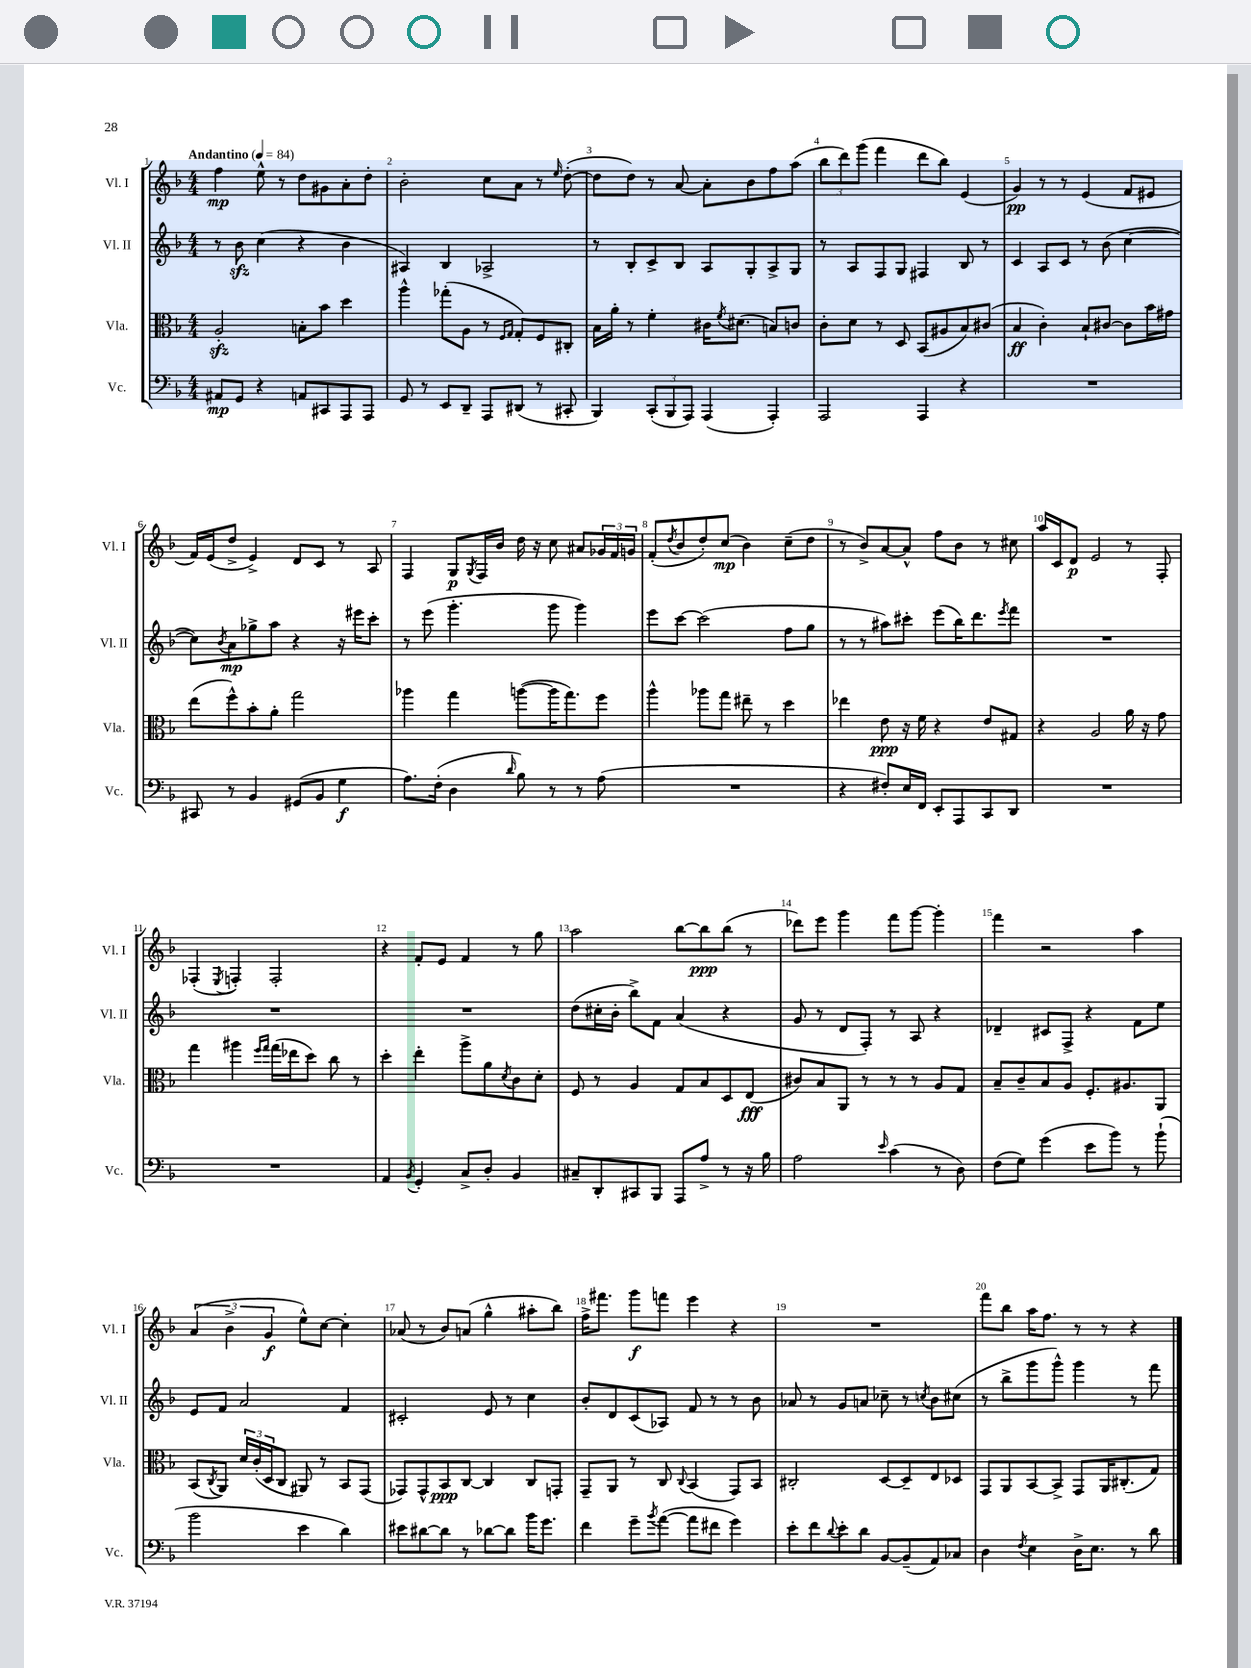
<<
\new StaffGroup <<
\new Staff = "s0" \with { instrumentName = "Vl. I" shortInstrumentName = "Vl. I" } {
    \clef treble \key f \major \numericTimeSignature \time 4/4 \tempo "Andantino" 4 = 84
    f''4\mp e''8-^ r8 d''8 gis'8 a'8-. d''8-. |
    bes'2-. c''8 a'8 r8 \grace { e''16 } d''8~-.( |
    d''8 d''8) r8 a'8~ a'8-. bes'8 f''8 a''8( |
    \tuplet 3/2 { bes''8 d'''8) g'''8( } f'''4 d'''8 bes''8) e'4( |
    g'4\pp) r8 r8 e'4( f'8 eis'8 |
    f'16) e'16( d''8-> e'4->) d'8 c'8 r8 a8 |
    f4 g8\p \acciaccatura { g8 } f16 bes'16 d''16 r16 c''8 ais'8 \tuplet 3/2 { ges'16 f'16 g'16 } |
    f'8-.( \acciaccatura { d''8 } bes'8 d''8-.) c''8\mp( bes'4) c''8--( d''8 |
    r8 bes'8->) a'8~ a'8-^ f''8 bes'8 r8 cis''8 |
    a''16 c'16 d'8\p e'2 r8 f8-. |
    fes4-.( \acciaccatura { e8 } f4-.) f2-. |
    r4 f'8-. e'8 f'4 r8 g''8 |
    a''2 bes''8~ bes''8\ppp bes''8( r8 |
    des'''8) e'''8 g'''4 f'''8 g'''8~ g'''4-. |
    f'''4 r2 a''4 |
    \tuplet 3/2 { a'4( bes'4-> g'4\f } e''8-^) c''8~ c''4-. |
    aes'8( r8 bes'8) a'8( g''4-^ ais''8-. bes''8) |
    f''16-> fis'''8. g'''8\f f'''8 e'''4 r4 |
    R1 |
    f'''8 bes''8 a''16 f''8. r8 r8 r4 \bar "|." |
}
\new Staff = "s1" \with { instrumentName = "Vl. II" shortInstrumentName = "Vl. II" } {
    \clef treble \key f \major \numericTimeSignature \time 4/4
    r8 bes'8\sfz c''4( r4 bes'4 |
    ais4) bes4 aes2-> |
    r8 bes8-. c'8-> bes8 a8 g8-. a8-> g8 |
    r8 a8 f8 g8 fis4 bes8 r8 |
    c'4 a8 c'8 r8 bes'8( c''4~ |
    c''8) \acciaccatura { bes'8 } a'8\mp ges''8-> a''8 r4 r16 eis'''16 c'''8-. |
    r8 e'''8( g'''4.-. g'''8 g'''4) |
    e'''8 c'''8~ c'''2( f''8 g''8 |
    r8 r8 ais''8) cis'''8-. e'''8( bes''16) d'''8. \acciaccatura { e'''8 } f'''8 |
    R1 |
    R1 |
    R1 |
    d''8( cis''16-. bes'16-. bes''8->) f'8 a'4( r4 |
    g'8 r8 d'8 f8-.) r8 a8 r4 |
    des'4-- cis'8 f8-> r4 f'8 e''8 |
    e'8 f'8 a'2 f'4 |
    cis'2-. e'8 r8 c''4 |
    bes'8-. d'8 c'8( aes8) f'8 r8 r8 bes'8 |
    aes'8 r8 g'8 a'8 ces''8-- r8 \acciaccatura { c''8 } bes'8 cis''8( |
    r8 bes''8-> g'''8 g'''8-^) g'''4 r8 f'''8 \bar "|." |
}
\new Staff = "s2" \with { instrumentName = "Vla." shortInstrumentName = "Vla." } {
    \clef alto \key f \major \numericTimeSignature \time 4/4
    a2-.\sfz b8-. bes'8 d''4 |
    a''4-^ ges''8-.( a8 r8 \grace { f16 g16 } g8-.) f8 cis8-. |
    bes16 a'16-. r8 f'4-. cis'16 \acciaccatura { f'8 } dis'8.( b8) c'8 |
    c'8-. d'8 r8 d8 bes,8( ais8 bes8) cis'8( |
    bes4\ff c'4-.) bes8-! cis'8~ cis'8 bes'16 gis'16 |
    e''8( f''8-^) bes'8-. a'8-. g''2 |
    aes''4 g''4 a''8~( a''16 g''8.) f''8 |
    a''4-^ aes''8 g''8 eis''8-- r8 d''4 |
    ees''4 e'8\ppp r16 f'16 r4 e'8 gis8 |
    r4 a2 a'16 r16 g'8 |
    g''4 ais''4 \grace { f''16 g''16 } g''16( ees''16 d''8) c''8 r8 |
    d''4-. e''4-. a''8-> a'8 \acciaccatura { d'8 } c'8 d'8-. |
    f8 r8 a4 g8 bes8 d8 e8\fff( |
    cis'8) bes8 a,8 r8 r8 r8 a8 g8 |
    bes8-- c'8-- bes8 a8 f8.-. ais8. a,8 |
    bes,8( \acciaccatura { c8 } a,8) \tuplet 3/2 { d'16 c'16-.( d16 } c8 ais,8) r8 bes,8 g,8( |
    ges,8) ges,8-^ bes,8\ppp c8~ c4 c8 g,8-. |
    g,8-- a,8 r8 c8 \appoggiatura { c8 } bes,4( g,8) bes,8 |
    cis2-. d8~ d8-- e8 des8 |
    g,8 a,8 bes,8~ bes,8-> g,8 a,16 cis8.-.( g8) \bar "|." |
}
\new Staff = "s3" \with { instrumentName = "Vc." shortInstrumentName = "Vc." } {
    \clef bass \key f \major \numericTimeSignature \time 4/4
    ais,8\mp g,8 r4 a,8 cis,8 a,,8 a,,8 |
    g,8 r8 e,8 d,8-- a,,8 dis,8( r8 cis,8-. |
    bes,,4) \tuplet 3/2 { c,8-.( bes,,8 a,,8) } a,,4( a,,4-.) |
    a,,2 a,,4 r4 |
    R1 |
    cis,8 r8 bes,4 gis,8( bes,8 g4\f |
    a8.) f16-.( d4 \grace { d'16 } bes8) r8 r8 a8( |
    R1 |
    r4 fis8-.) e16 f,16 e,8-. a,,8 c,8 d,8 |
    R1 |
    R1 |
    a,4 \acciaccatura { bes,8 } g,4-. c8-> d8-. bes,4 |
    cis8-- d,8-. cis,8 bes,,8 a,,8 a8-> r8 r16 bes16 |
    a2 \grace { e'16 } c'4( r8 d8) |
    f8( g8) g'4( e'8 bes'8) r8 bes'8-!( |
    bes'2 e'4 d'4) |
    eis'8 dis'8~ dis'8 r8 des'8~ des'8 bes'16 g'8. |
    f'4 g'8-- \acciaccatura { bes'8 } a'8~( a'8 fis'8 g'4) |
    e'8-. f'8 \appoggiatura { d'8 } e'8-. d'8 bes,8~ bes,8--( a,8) ces8 |
    d4 \acciaccatura { f8 } e4 d16-> e8. r8 d'8 \bar "|." |
}
>>
>>
\layout { \context { \Score \override BarNumber.break-visibility = ##(#f #t #t) barNumberVisibility = #all-bar-numbers-visible } }
